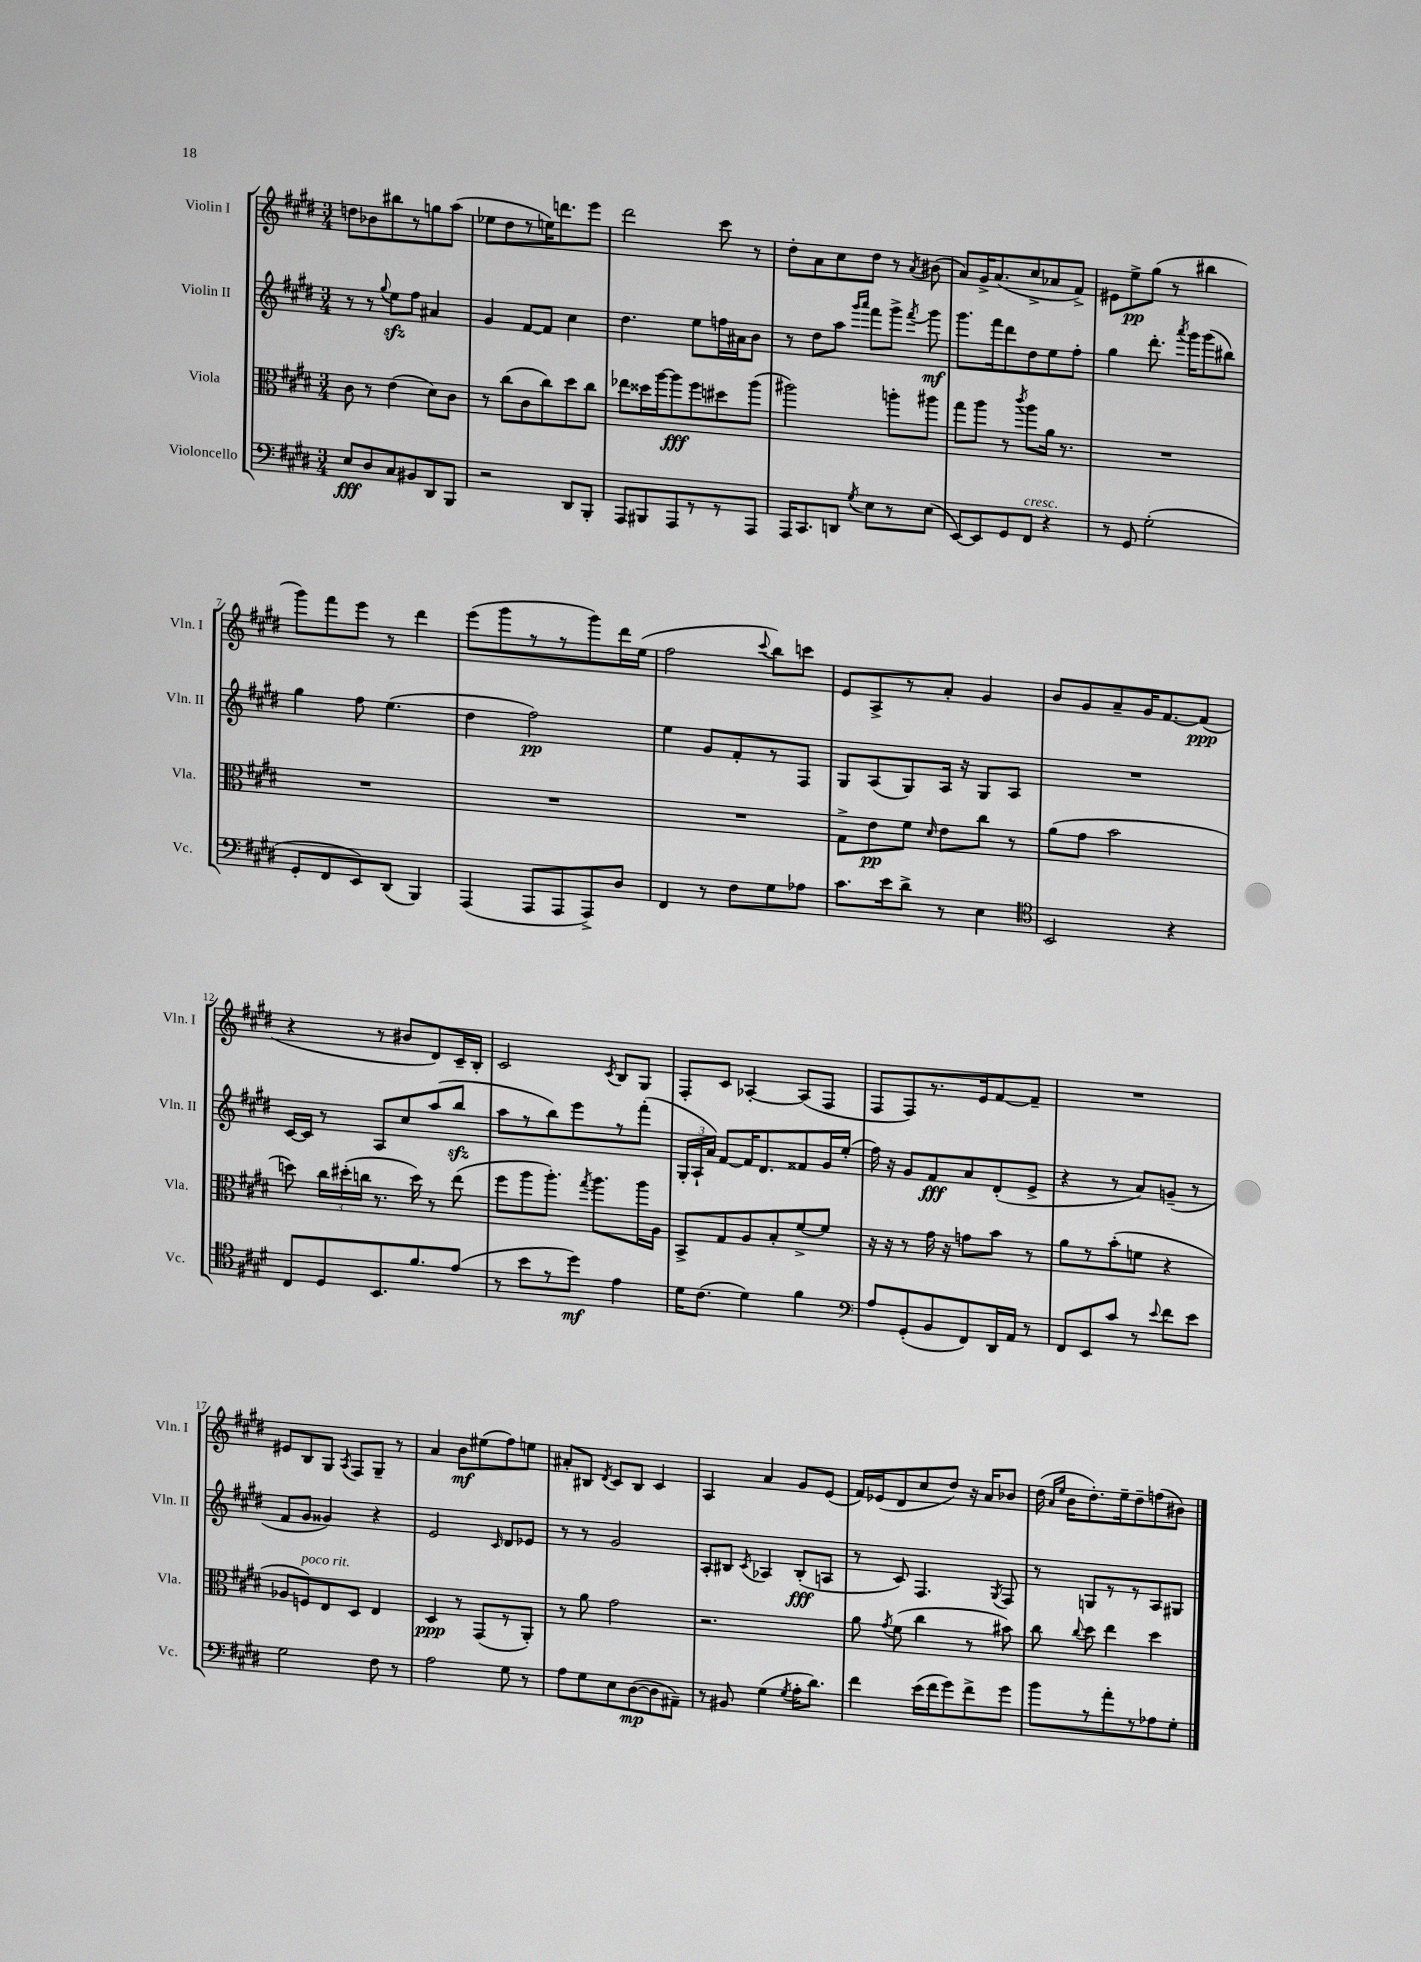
<<
\new StaffGroup <<
\new Staff = "s0" \with { instrumentName = "Violin I" shortInstrumentName = "Vln. I" } {
    \clef treble \key e \major \numericTimeSignature \time 3/4
    \autoBeamOff d''8[ bes'8 bis''8 r8 g''8 a''8]( |
    ees''8[ dis''8 r8 e''16) d'''8. e'''8] |
    dis'''2 cis'''8 r8 |
    dis''8[-. a'8 cis''8 dis''8] r8 \acciaccatura { a'8 } bis'8( |
    a'8[) gis'16-> a'8.( cis''8-> aes'8 fis'8]->) |
    eis'8[ e''8->\pp gis''8]( r8 bis''4 |
    gis'''8[) fis'''8 e'''8] r8 dis'''4 |
    e'''8[( gis'''8 r8 r8 gis'''8) dis'''16 e''16]( |
    fis''2 \appoggiatura { cis'''8 } b''8[) c'''8] |
    e'8[ a8-> r8 a'8]-. gis'4 |
    b'8[ gis'8 a'8-- gis'16 fis'8.~ fis'8]\ppp( |
    r4 r8 bis'8[ dis'8) cis'16-- b16]-. |
    cis'2 \acciaccatura { cis'8 } b8[ gis8] |
    fis8[-. cis'8] aes4~-. aes8[( fis8] |
    fis8[ fis8) r8. e'16 fis'8~ fis'8]-- |
    R2. |
    eis'8[ b8 gis8] \acciaccatura { a8 } fis8[ gis8]-- r8 |
    a'4 b'8[\mf eis''8( fis''8) e''8] |
    ais'8[-. bis8] \acciaccatura { dis'8 } cis'8[ bis8] cis'4 |
    a4 a'4 gis'8[ e'8]( |
    fis'16[) ees'16( dis'8 cis''8 dis''8]) r16 a'16[ bes'8] |
    dis''16( \grace { a'16[ e''16] } b'16[ dis''8.-.) e''16-- dis''8-- f''8( bis'8]) \bar "|." |
}
\new Staff = "s1" \with { instrumentName = "Violin II" shortInstrumentName = "Vln. II" } {
    \clef treble \key e \major \numericTimeSignature \time 3/4
    \autoBeamOff r8 r8 \appoggiatura { gis''8 } e''8[\sfz fis''8] ais'4 |
    gis'4 fis'8[~ fis'8] cis''4 |
    dis''4. e''8[ f''16 ais'16 b'8] |
    r8 dis''8[ a''8] \grace { gis'''16[ a'''16] } fis'''8[ gis'''8]-> \acciaccatura { fis'''8 } gis'''8\mf |
    gis'''8.[ fis'''16 dis'''8 dis''8 e''8 fis''8]-. |
    gis''4 dis'''8.-. \acciaccatura { a'''8 } gis'''16[ gis'''8( bis''8]) |
    gis''4 fis''8 e''4.( |
    dis''4 fis''2\pp) |
    e''4 gis'8[ fis'8-. r8 fis8] |
    gis8[ a8( gis8) a16] r16 gis8[ a8] |
    R2. |
    cis'16[~ cis'16] r8 a8[ cis''8 a''8( b''8]\sfz |
    a''8[ r8 b''8) e'''8 r8 fis'''8]-.( |
    \tuplet 3/2 { gis16[-. a16-! a'16]) } fis'8[~ fis'16 dis'8. fisis'8 gis'16 e''16]-.( |
    fis''16) r16 gis'8[ fis'8\fff a'8 dis'8-.( e'8]-> |
    r4 r8 a'8[) g'8]--( r8 |
    fis'8[ gis'8] gisis'4) r4 |
    e'2 \grace { cis'16 } dis'8[ ees'8] |
    r8 r8 gis'2 |
    a8[-. bis8] \acciaccatura { cis'8 } aes4 bis8[-.\fff( a8] |
    r8 cis'8) fis4. \acciaccatura { gis8 } fis8 |
    r8 g8[ r8 r8 a8 gis8] \bar "|." |
}
\new Staff = "s2" \with { instrumentName = "Viola" shortInstrumentName = "Vla." } {
    \clef alto \key e \major \numericTimeSignature \time 3/4
    \autoBeamOff cis'8 r8 e'4( dis'8[) cis'8] |
    r8 cis''8[( cis'8 cis''8) dis''8 cis''8] |
    ees''8[ disis''16 a''16~ a''8\fff fis''8 dis''8 a''8]( |
    ais''2) a''8[-. ais''8] |
    gis''8[ a''8] r8 \acciaccatura { cis'''8 } a''8[ a'16] r8. |
    R2. |
    R2. |
    R2. |
    R2. |
    gis8[-> e'8\pp fis'8] \grace { dis'16 } e'8[ cis''8] r8 |
    a'8[( gis'8] b'2 |
    d''8) \tuplet 3/2 { cis''16[ dis''16-.( c''16] } r8. dis''16) r8 e''8( |
    fis''8[ a''8 a''8.]-.) \acciaccatura { gis''8 } a''8.[ a''16 a16] |
    b,8[-> gis8 a8 b8-. fis'8~-> fis'8] |
    r16 r16 r8 gis'16 r16 g'8[ b'8] r8 |
    a'8[ r8 b'8-.( f'8] r4 |
    aes8[ f8^\markup { \italic "poco rit." }) e8 dis8] e4 |
    dis4\ppp r8 gis,8[( r8 a,8]-.) |
    r8 a'8 gis'2 |
    r2. |
    a'8 \acciaccatura { gis'8 } fis'8( cis''4 r8 bis'8) |
    cis''8 \appoggiatura { cis''8 } dis''8 e''4 dis''4 \bar "|." |
}
\new Staff = "s3" \with { instrumentName = "Violoncello" shortInstrumentName = "Vc." } {
    \clef bass \key e \major \numericTimeSignature \time 3/4
    \autoBeamOff e8[\fff dis8 cis8 bis,8 dis,8 b,,8] |
    r2 dis,8[ b,,8]-. |
    a,,8[ bis,,8 a,,8 r8 r8 a,,8] |
    a,,16[ cis,8. d,8] \acciaccatura { gis8 } e8[ r8 e8]( |
    e,8[~) e,8 gis,8 fis,8]^\markup { \italic "cresc." } r4 |
    r8 gis,8 gis2-.( |
    gis,8[-. fis,8 e,8) dis,8]( b,,4) |
    a,,4( a,,8[ a,,8 a,,8->) dis8] |
    fis,4 r8 fis8[ gis8 aes8] |
    cis'8.[ e'16 dis'8]-> r8 e4 |
    \clef tenor b,2 r4 |
    cis8[ dis8 b,8. fis'8. e'8]( |
    r8 b'8[ r8 dis''8]\mf) e'4 |
    dis'16[ cis'8.]( dis'4) fis'4 |
    \clef bass a8[ gis,8-.( b,8 fis,8) dis,16 a,16] r8 |
    fis,8[ e,8 cis'8] r8 \appoggiatura { e'8 } fis'8[ e'8] |
    gis2 fis8 r8 |
    a2 gis8 r8 |
    a8[ gis8 e8 dis8~\mp( dis8 ais,8]--) |
    r8 bis,8 gis4( \acciaccatura { gis8 } a16[-. dis'8.]) |
    fis'4 e'16[( fis'16 gis'8) fis'8-> gis'8] |
    b'8[ r8 a'8-. r8 aes8 gis8]-. \bar "|." |
}
>>
>>
